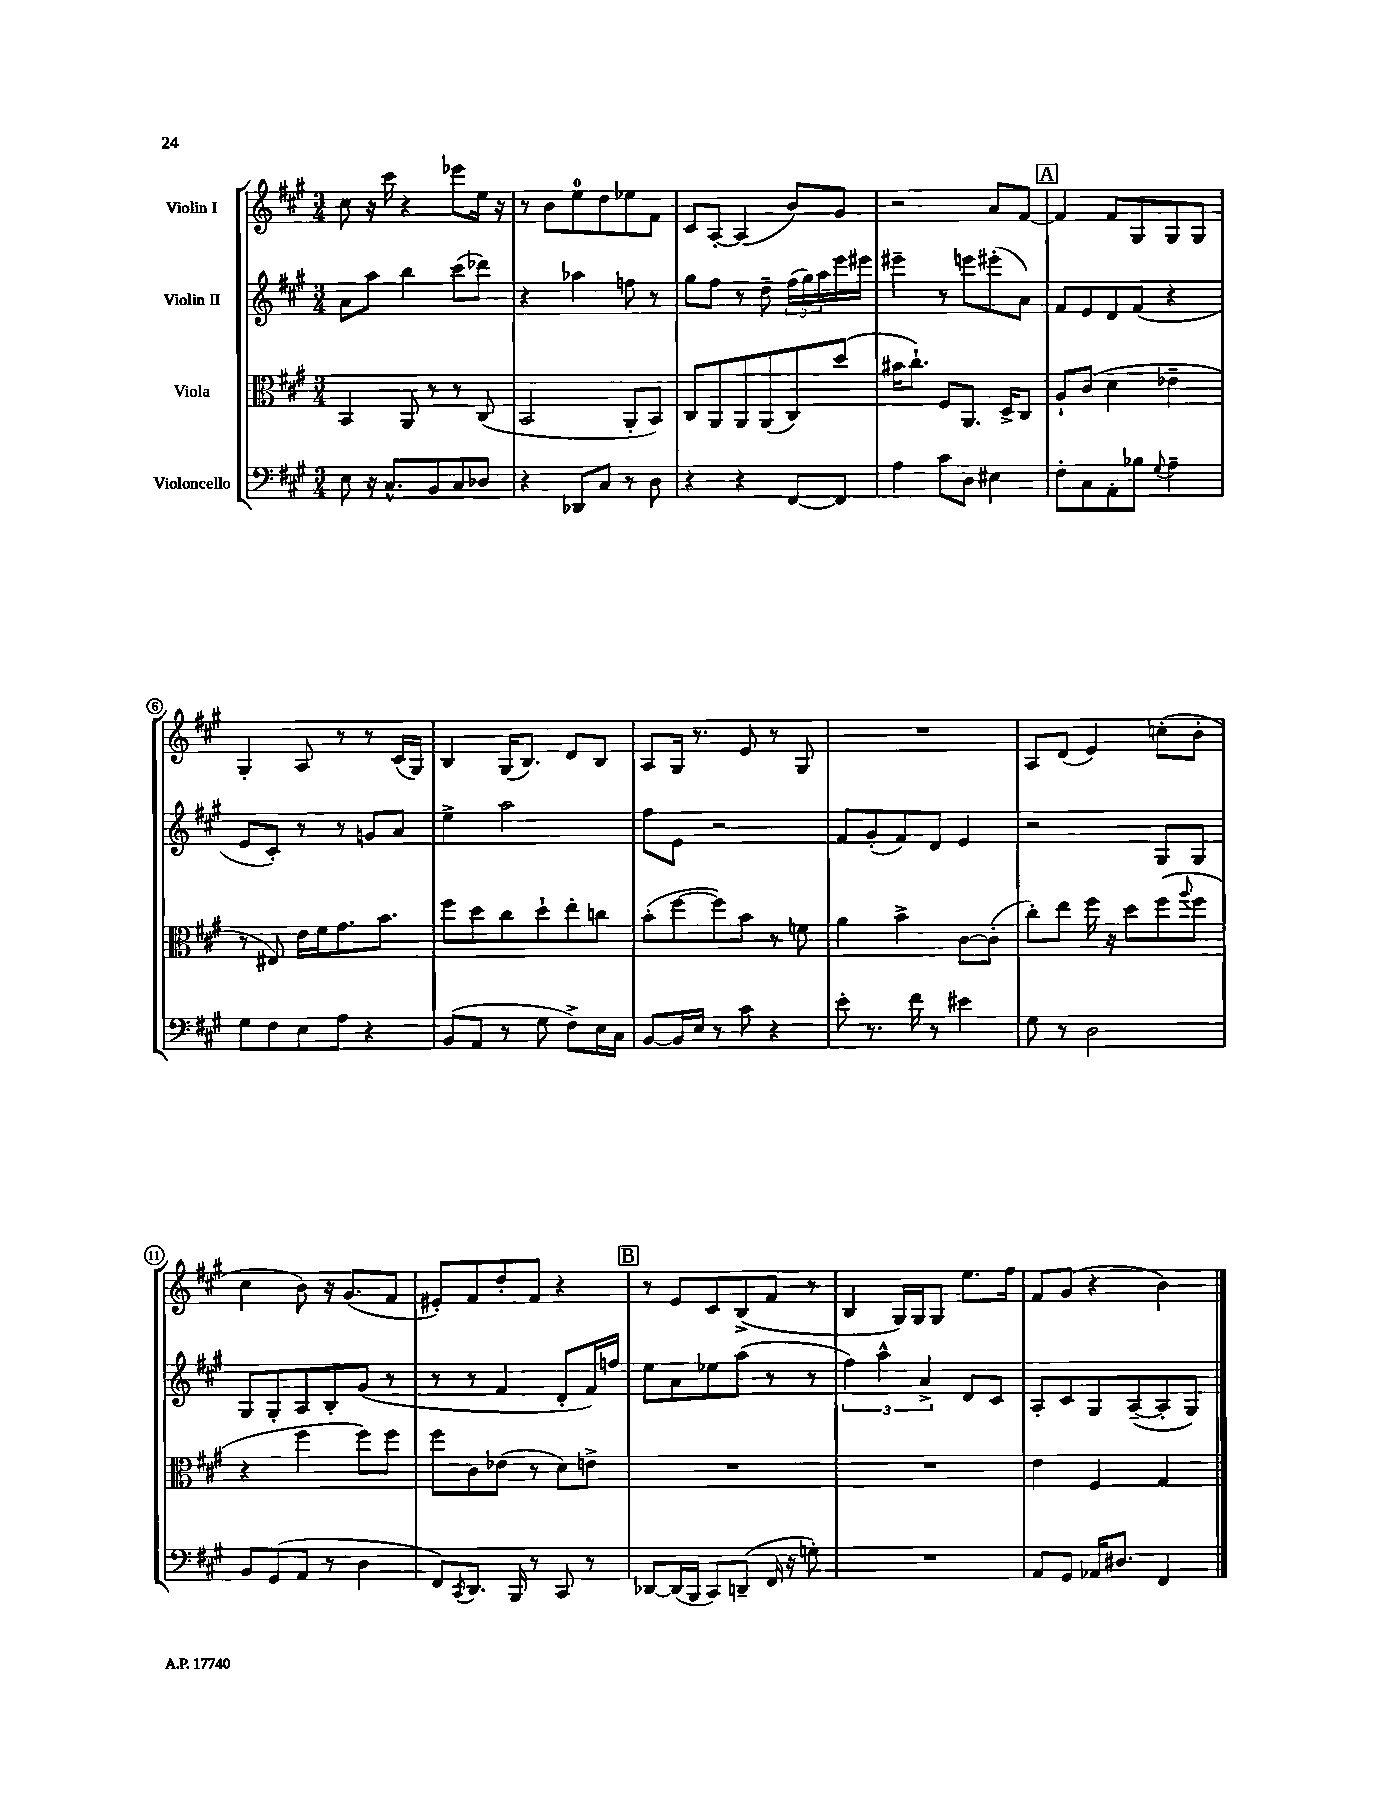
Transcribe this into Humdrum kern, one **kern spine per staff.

**kern	**kern	**kern	**kern
*staff4	*staff3	*staff2	*staff1
*clefF4	*clefC3	*clefG2	*clefG2
*k[f#c#g#]	*k[f#c#g#]	*k[f#c#g#]	*k[f#c#g#]
*M3/4	*M3/4	*M3/4	*M3/4
8E	4BB	8a	8cc#
16r	.	8aa	16r
8.C#^^	.	.	16ccc#
.	8AA	4bb	4r
8BB	8r	.	.
8C#	8r	(8ccc#	8eee-
8D-	(8C#	8ddd-)	16ee
.	.	.	16r
=	=	=	=
4r	2BB	4r	8r
.	.	.	8b
8DD-	.	4aa-	8ee
8C#	.	.	8dd
8r	8AA'	8ff	8ee-
8D	8BB)	8r	8f#
=	=	=	=
4r	8C#	8gg#	8c#
.	8AA	8ff#	[8A'
4r	8AA	8r	(4A]
.	(8AA	8dd~	.
[8FF#	8C#)	(24ff#	8b)
.	.	24gg#)	.
.	.	24aa	.
8FF#]	(8dd	16eee	8g#
.	.	16eee#	.
=	=	=	=
4A	16b#	4eee#~	2r
.	8.cc#`)	.	.
8c#	8F#	8r	.
8D	8.AA	8eee	.
4E#	.	(8eee#'	8a
.	16D^	.	.
.	8C#	8a)	[8f#
=	=	=	=
8F#'	8A`	8f#	4f#]
8C#	(8c#	8e	.
8AA'	4d	8d	8f#
8B-	.	(8f#	8G#
8qqG#	.	.	.
4A~	4e-~	4r	8G#
.	.	.	8G#
=	=	=	=
8G#	8r	8e	4G#'
8F#	8E#)	8c#')	.
8E	16e	8r	8A
.	16f#	.	.
8A	8.g#	8r	8r
4r	.	8g	8r
.	8.b	.	.
.	.	8a	(16c#
.	.	.	16G#)
=	=	=	=
(8BB	8ff#	4ee^	4B
8AA	8dd	.	.
8r	8cc#	2aa	(16G#
.	.	.	8.B)
8G#	8dd`	.	.
8F#^)	8ee'	.	8d
16E	8cc	.	8B
16C#	.	.	.
=	=	=	=
[8BB	(8b'	8ff#	8A
16BB]	[8ff#	8e	16G#
16E	.	.	8.r
8r	8ff#])	2r	.
8c#	8b	.	8e
4r	8r	.	8r
.	8f	.	8G#
=	=	=	=
8e'	4a	8f#	2.r
8.r	.	(8g#'	.
.	4b^	8f#)	.
16f#	.	.	.
8r	.	8d	.
4e#	[8c#	4e	.
.	(8c#']	.	.
=	=	=	=
8G#	8cc#')	2r	8A
8r	8ee	.	(8d
2D	16ff#	.	4e)
.	16r	.	.
.	8dd	.	.
.	(8ff#	8G#	(8cc'
.	8qqaa	.	.
.	8ff#	8G#	8b'
=	=	=	=
8BB	4r	8G#	4cc#
(8GG#	.	8G#'	.
8AA	4ff#	8A	8b)
8r	.	8B'	16r
.	.	.	(8.g#
4D	8ff#)	(8g#	.
.	8ff#	8r	8f#
=	=	=	=
8FF#)	8ff#	8r	8e#')
8qCC#	.	.	.
8.DD	8c#	8r	8f#
.	(8e-	4f#	8dd'
16BBB	.	.	.
8r	8r	.	8f#
8CC#	8d)	8d'	4r
8r	8e^	16f#)	.
.	.	16ff	.
=	=	=	=
[8DD-	2.r	8ee	8r
(16DD-]	.	8a	8e
16BBB	.	.	.
8CC#)	.	8ee-	8c#
(8DD~	.	(8aa	(8B^
16FF#	.	8r	8f#
16r	.	.	.
8G')	.	8r	8r
=	=	=	=
2.r	2.r	6ff#)	4B
.	.	6aa^^	.
.	.	.	16G#)
.	.	.	16G#
.	.	6a^	.
.	.	.	8G#
.	.	8d	8.ee
.	.	8c#	.
.	.	.	16ff#
=	=	=	=
8AA	4e	8A'	8f#
8GG#	.	8c#	(8g#
16AA-	4F#	8G#	4r
8.D#	.	.	.
.	.	([8A~	.
4FF#	4G#	8A']	4b)
.	.	8G#)	.
==	==	==	==
*-	*-	*-	*-
